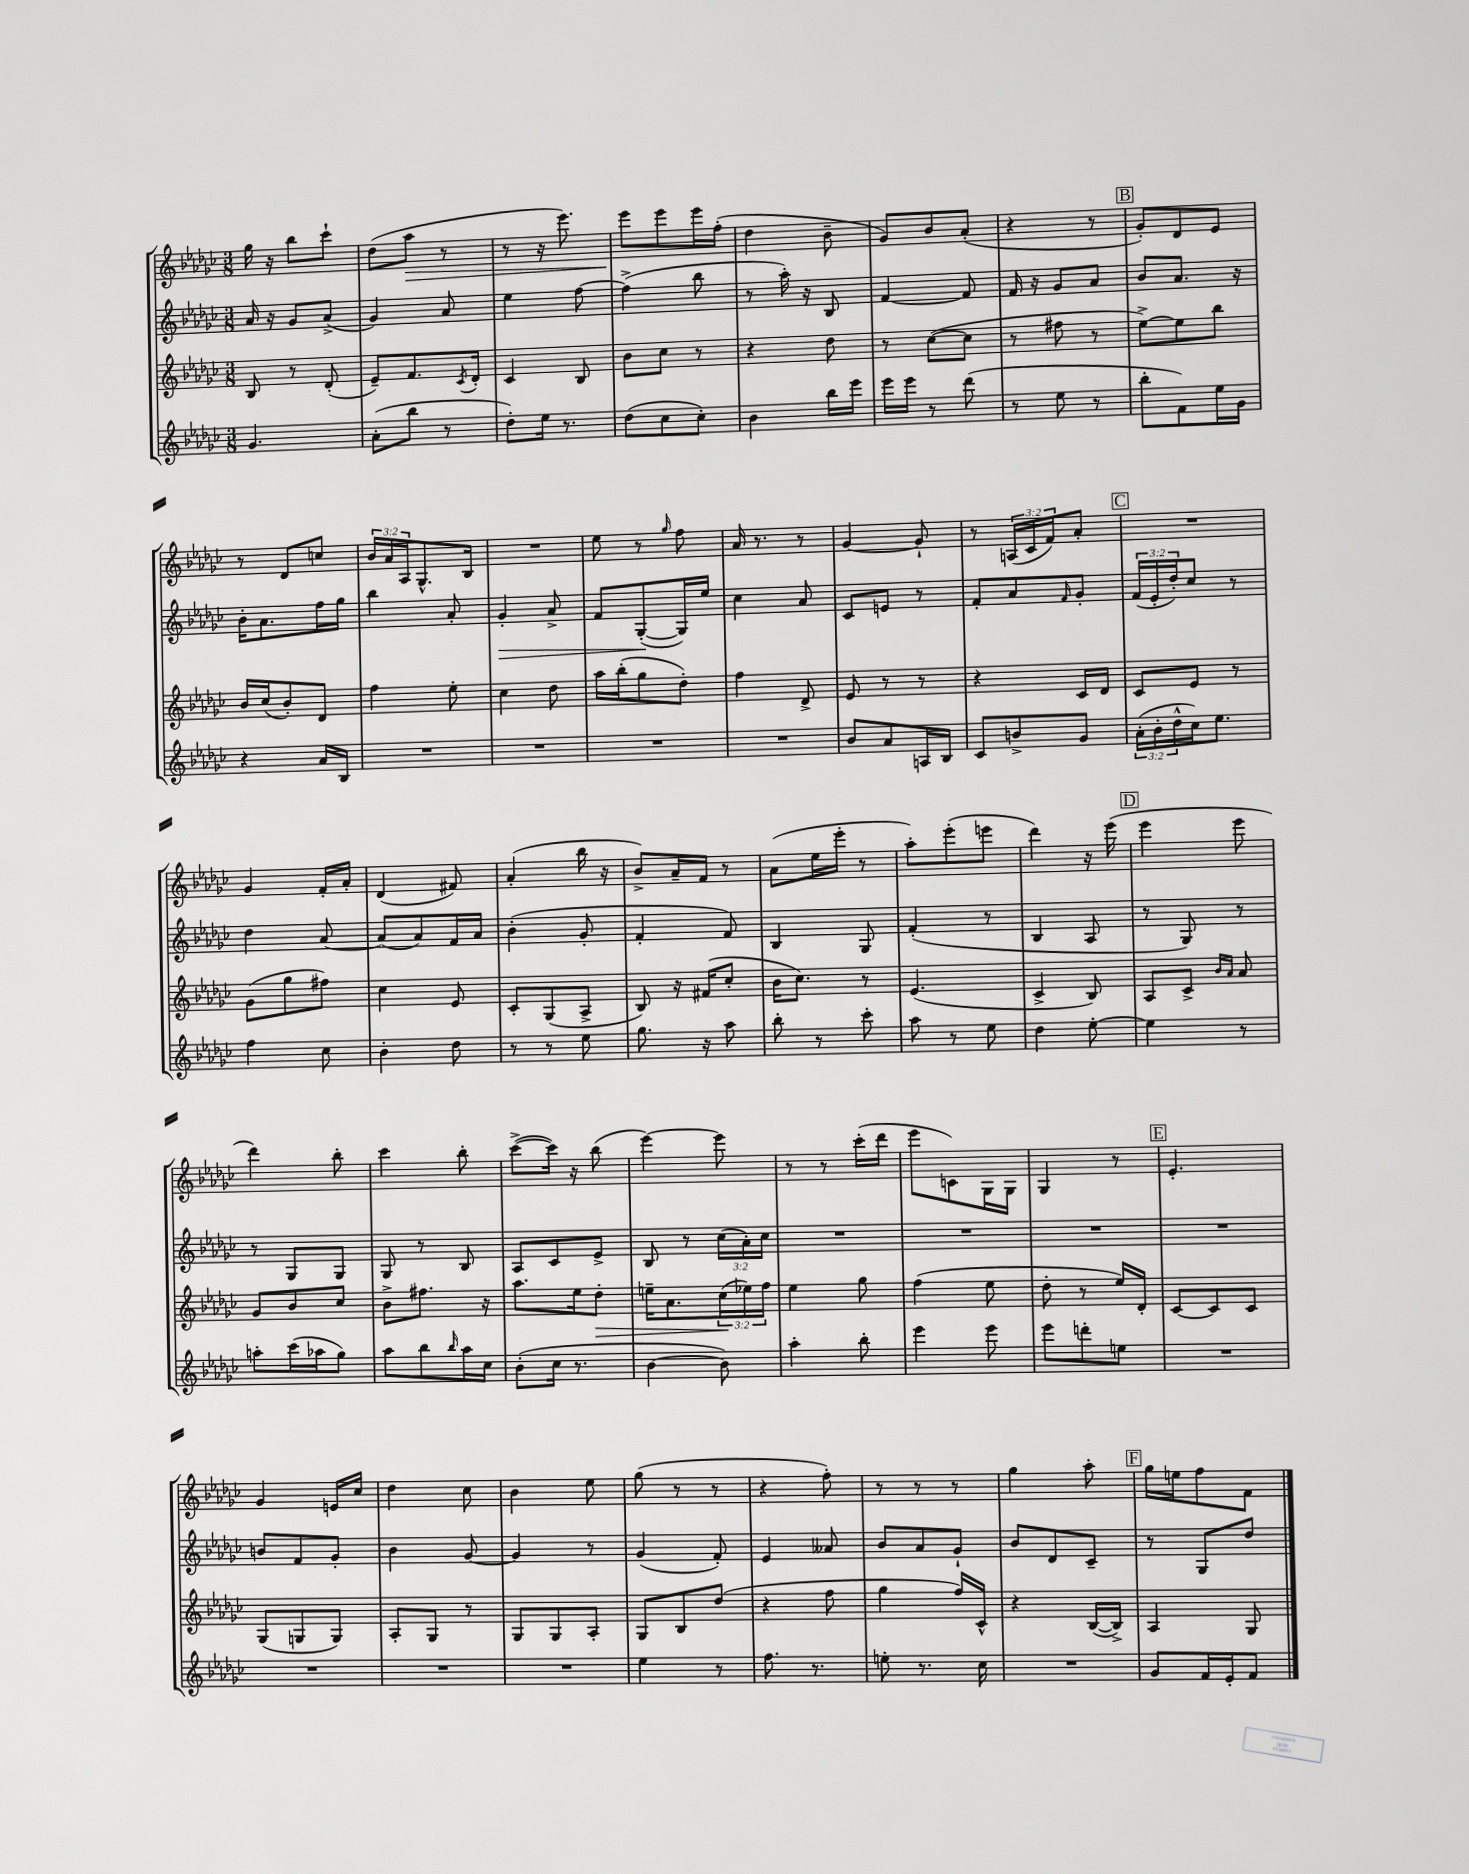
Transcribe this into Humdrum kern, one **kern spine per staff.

**kern	**kern	**dynam	**kern	**dynam	**kern	**dynam
*part4	*part3	*part3	*part2	*part2	*part1	*part1
*staff4	*staff3	*staff3	*staff2	*staff2	*staff1	*staff1
*clefG2	*clefG2	*	*clefG2	*	*clefG2	*
*k[b-e-a-d-g-c-]	*k[b-e-a-d-g-c-]	*	*k[b-e-a-d-g-c-]	*	*k[b-e-a-d-g-c-]	*
*M3/8	*M3/8	*	*M3/8	*	*M3/8	*
=5	=5	=5	=5	=5	=5	=5
4.g-/	8B-/	.	16a-/	.	16gg-\	.
.	.	.	16r	.	16r	.
.	8r	.	8g-/L	.	8bb-\L	.
.	(8d-'/	.	(8a-^/J	.	8ccc-`\J	.
=6	=6	=6	=6	=6	=6	=6
(8a-'\L	8e-~/L)	.	4g-/)	.	(8dd-\L	.
!	!	!	!	!	!	!LO:HP:b
8bb-\J	8.f/	.	.	.	8aa-\J	>
8r	.	.	8a-/	.	8r	.
.	8qc-/	.	.	.	.	.
.	16d-'/Jk	.	.	.	.	.
=7	=7	=7	=7	=7	=7	=7
8dd-'\L)	4c-/	.	4ee-\	.	8r	.
16ee-\Jk	.	.	.	.	16r	.
8.r	.	.	.	.	8.eee-\)	.
.	8B-/	.	[8ff\	.	.	.
=8	=8	=8	=8	=8	=8	=8
(8dd-\L	8b-\L	.	(4ff^\]	.	8eee-\L	.
8cc-\	8cc-\J	.	.	.	8eee-\	]
8cc-'\J)	8r	.	8bb-\	.	16eee-\L	.
.	.	.	.	.	(16ff'\JJ	.
=9	=9	=9	=9	=9	=9	=9
4b-\	4r	.	8r	.	4dd-\	.
.	.	.	16aa-'\)	.	.	.
.	.	.	16r	.	.	.
16bb-\LL	8dd-\	.	8B-/	.	8b-~\	.
16eee-\JJ	.	.	.	.	.	.
=10	=10	=10	=10	=10	=10	=10
16eee-\LL	8r	.	[4f/	.	8g-/L)	.
16eee-\JJ	.	.	.	.	.	.
8r	([8cc-\L	.	.	.	8b-/	.
(8ddd-\	8cc-\J]	.	8f/]	.	(8a-'/J	.
=11	=11	=11	=11	=11	=11	=11
8r	8r	.	16f/	.	4r	.
.	.	.	16r	.	.	.
8ee-\	8ff#X\	.	8g-/L	.	.	.
8r	8r	.	8a-/J	.	8r	.
!!LO:REH:place=s1:t=B
=12	=12	=12	=12	=12	=12	=12
8bb-'\L	[8ee-^\L)	.	8b-/L	.	8g-'/L)	.
8f\)	8ee-\]	.	8.a-/J	.	8d-/	.
16ee-\L	8bb-\J	.	.	.	8e-/J	.
16g-\JJ	.	.	16r	.	.	.
!!LO:LB:g=z
=13	=13	=13	=13	=13	=13	=13
4r	16b-/LL	.	16b-'\KL	.	8r	.
.	(16cc-/J	.	8.a-\	.	.	.
.	8b-'/)	.	.	.	8d-/L	.
16a-/LL	8d-/J	.	16ff\L	.	8ccn/J	.
16B-/JJ	.	.	16gg-\JJ	.	.	.
=14	=14	=14	=14	=14	=14	=14
4.r	4ff\	.	4bb-\	.	24b-/LL	.
.	.	.	.	.	24a-/	.
.	.	.	.	.	24A-/J	.
.	.	.	.	.	8.G-^^/	.
.	8ee-'\	.	8a-'/	.	.	.
.	.	.	.	.	16B-/Jk	.
=15	=15	=15	=15	=15	=15	=15
!	!	!	!	!LO:HP:b	!	!
4.r	4cc-\	.	4g-'/	>	4.r	.
.	8dd-\	.	8a-^/	.	.	.
=16	=16	=16	=16	=16	=16	=16
4.r	16aa-\LL	.	8f/L	.	8ee-\	.
.	(16bb-'\J	.	.	.	.	.
.	8gg-\	.	([8G-'/	.	8r	.
.	.	.	.	.	16qqgg-/	.
.	8dd-'\J)	.	16G-/L])	]	8ff\	.
.	.	.	16ee-/JJ	.	.	.
=17	=17	=17	=17	=17	=17	=17
4.r	4ff\	.	4cc-\	.	16a-/	.
.	.	.	.	.	8.r	.
.	8d-^/	.	8a-/	.	8r	.
=18	=18	=18	=18	=18	=18	=18
8b-/L	8e-/	.	8c-/L	.	[4g-/	.
8a-/	8r	.	8en/J	.	.	.
16An/L	8r	.	8r	.	8g-`/]	.
16B-/JJ	.	.	.	.	.	.
=19	=19	=19	=19	=19	=19	=19
8c-/L	4r	.	8f'/L	.	8r	.
8bn^/	.	.	8a-/	.	(24An/LL	.
.	.	.	.	.	24c-/	.
.	.	.	.	.	24f/J)	.
.	.	.	16qqf/	.	.	.
8g-/J	16c-/LL	.	8g-'/J	.	8a-'/J	.
.	16d-/JJ	.	.	.	.	.
!!LO:REH:place=s1:t=C
=20	=20	=20	=20	=20	=20	=20
(24a-'\LL	8c-/L	.	(24f/LL	.	4.r	.
24b-'\	.	.	24e-'/	.	.	.
24dd-^^\	.	.	24dd-'/J)	.	.	.
16cc-\J)	8e-/J	.	8cc-/J	.	.	.
8.ee-\J	.	.	.	.	.	.
.	8r	.	8r	.	.	.
!!LO:LB:g=z
=21	=21	=21	=21	=21	=21	=21
4ff\	(8g-\L	.	4dd-\	.	4g-/	.
.	8gg-\	.	.	.	.	.
8cc-\	8ff#X\J)	.	[8a-/	.	16f'/LL	.
.	.	.	.	.	16a-'/JJ	.
=22	=22	=22	=22	=22	=22	=22
4b-'\	4cc-\	.	(8a-/L]	.	(4d-/	.
.	.	.	8a-/)	.	.	.
8dd-\	8e-/	.	16f/L	.	8f#X/)	.
.	.	.	16a-/JJ	.	.	.
=23	=23	=23	=23	=23	=23	=23
8r	8c-'/L	.	(4b-'\	.	(4a-'/	.
8r	(8G-/	.	.	.	.	.
8ee-\	8A-^/J	.	8g-'/	.	16bb-\	.
.	.	.	.	.	16r	.
=24	=24	=24	=24	=24	=24	=24
8.gg-\	8B-/)	.	4f'/	.	8b-^/L)	.
.	16r	.	.	.	16a-~/L	.
16r	(16f#X/KL	.	.	.	16f/JJ	.
8aa-\	8cc-'/J	.	8f/)	.	8r	.
=25	=25	=25	=25	=25	=25	=25
8bb-'\	16b-\KL	.	4B-/	.	(8a-\L	.
.	8.cc-\J)	.	.	.	.	.
8r	.	.	.	.	16ee-\L	.
.	.	.	.	.	16eee-'\JJ	.
8ccc-'\	8r	.	8G-/	.	8r	.
=26	=26	=26	=26	=26	=26	=26
8aa-\	(4.e-/	.	(4f'/	.	8aa-'\L)	.
8r	.	.	.	.	(8eee-'\	.
8ee-\	.	.	8r	.	8eeen\J	.
=27	=27	=27	=27	=27	=27	=27
4dd-\	4c-^/	.	4B-/	.	4ddd-\)	.
[8ee-'\	8B-/)	.	8A-/	.	16r	.
.	.	.	.	.	(16eee-\	.
!!LO:REH:place=s1:t=D
=28	=28	=28	=28	=28	=28	=28
4ee-\]	8A-/L	.	8r	.	4eee-\	.
.	8c-^/J	.	8G-/)	.	.	.
.	16qqb-/LL	.	.	.	.	.
.	16qqa-/JJ	.	.	.	.	.
8r	8a-/	.	8r	.	8eee-\	.
!!LO:LB:g=z
=29	=29	=29	=29	=29	=29	=29
8aan'\L	8g-/L	.	8r	.	4ddd-\)	.
(16ccc-\L	8b-/	.	8G-/L	.	.	.
16aa-X\J	.	.	.	.	.	.
8gg-\J)	8cc-/J	.	8G-/J	.	8bb-'\	.
=30	=30	=30	=30	=30	=30	=30
8aa-\L	8b-^\L	.	8G-/	.	4ccc-\	.
8bb-\	8.ff#X\J	.	8r	.	.	.
16qqbb-/	.	.	.	.	.	.
16aa-\L	.	.	8B-/	.	8bb-'\	.
16cc-\JJ	16r	.	.	.	.	.
=31	=31	=31	=31	=31	=31	=31
(8b-'\L	8.aa-\L	.	8A-/L	.	([8ccc-^\L	.
16cc-\Jk	.	.	8c-/	.	16ccc-\Jk])	.
8.r	16ee-\k	.	.	.	16r	.
!	!	!LO:HP:b	!	!	!	!
.	8dd-'\J	>	8e-^/J	.	(8bb-\	.
=32	=32	=32	=32	=32	=32	=32
[4b-\	16een~\KL	.	8B-/	.	[4eee-\)	.
.	8.a-\	.	.	.	.	.
.	.	.	8r	.	.	.
8b-\])	(24cc-\L	.	(24cc-\LL	.	8eee-\]	.
.	24ee-X\)	]	24a-'\)	.	.	.
.	24ff\JJ	.	24cc-\JJ	.	.	.
=33	=33	=33	=33	=33	=33	=33
4aa-'\	4ee-\	.	4.r	.	8r	.
.	.	.	.	.	8r	.
8bb-'\	8gg-\	.	.	.	(16ccc-'\LL	.
.	.	.	.	.	16ddd-\JJ	.
=34	=34	=34	=34	=34	=34	=34
4eee-\	(4ff\	.	4.r	.	8eee-\L	.
.	.	.	.	.	8cn\)	.
8eee-\	8ee-\	.	.	.	16G-\L	.
.	.	.	.	.	16G-\JJ	.
=35	=35	=35	=35	=35	=35	=35
8eee-\L	8dd-'\	.	4.r	.	4G-/	.
8dddn'\	8r	.	.	.	.	.
8een\J	16ee-/LL)	.	.	.	8r	.
.	16d-'/JJ	.	.	.	.	.
!!LO:REH:place=s1:t=E
=36	=36	=36	=36	=36	=36	=36
4.r	[8c-/L	.	4.r	.	4.e-'/	.
.	8c-/]	.	.	.	.	.
.	8c-/J	.	.	.	.	.
!!LO:LB:g=z
=37	=37	=37	=37	=37	=37	=37
4.r	(8G-/L	.	8bn/L	.	4g-/	.
.	8Gn/	.	8f/	.	.	.
.	8G/J)	.	8g-'/J	.	16en/LL	.
.	.	.	.	.	16cc-/JJ	.
=38	=38	=38	=38	=38	=38	=38
4.r	8A-'/L	.	4b-\	.	4dd-\	.
.	8G-/J	.	.	.	.	.
.	8r	.	[8g-/	.	8cc-\	.
=39	=39	=39	=39	=39	=39	=39
4.r	8G-/L	.	4g-/]	.	4b-\	.
.	8G-/	.	.	.	.	.
.	8A-'/J	.	8r	.	8ee-\	.
=40	=40	=40	=40	=40	=40	=40
4ee-\	8G-/L	.	(4g-/	.	(8gg-\	.
.	8B-/	.	.	.	8r	.
8r	(8dd-/J	.	8f'/)	.	8r	.
=41	=41	=41	=41	=41	=41	=41
8.ff\	4r	.	4e-/	.	4r	.
8.r	.	.	.	.	.	.
.	8ff\	.	8a--X/	.	8ff'\)	.
=42	=42	=42	=42	=42	=42	=42
8een'\	4gg-\	.	8b-/L	.	8r	.
8.r	.	.	8a-/	.	8r	.
.	16ff/LL)	.	8g-`/J	.	8r	.
16cc-\	16c-^^/JJ	.	.	.	.	.
=43	=43	=43	=43	=43	=43	=43
4.r	4r	.	8b-/L	.	4gg-\	.
.	.	.	8d-/	.	.	.
.	([16B-/LL	.	8c-~/J	.	8aa-'\	.
.	16B-^/JJ])	.	.	.	.	.
!!LO:REH:place=s1:t=F
=44	=44	=44	=44	=44	=44	=44
8g-/L	4A-/	.	8r	.	16gg-\LL	.
.	.	.	.	.	16een\J	.
16f/L	.	.	8G-/L	.	8ff\	.
16e-'/J	.	.	.	.	.	.
8f/J	8G-/	.	8dd-/J	.	8f\J	.
==	==	==	==	==	==	==
*-	*-	*-	*-	*-	*-	*-
